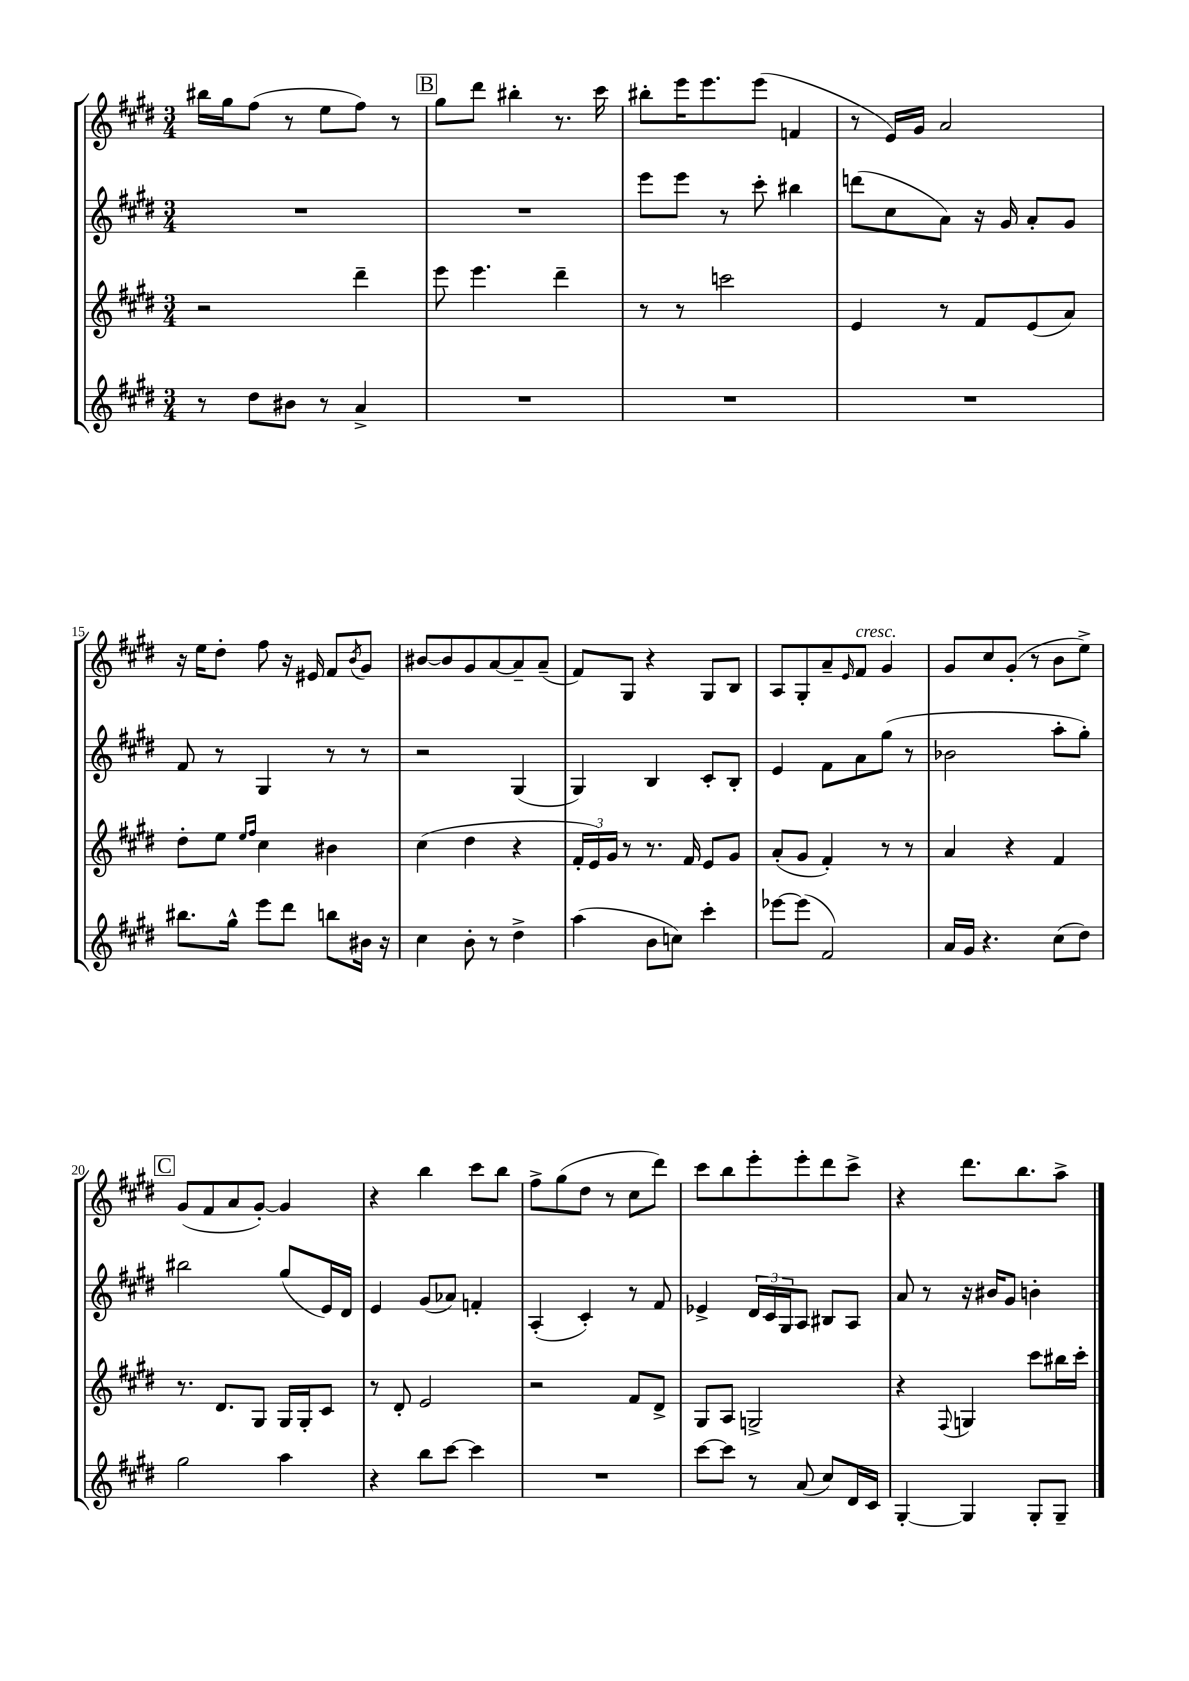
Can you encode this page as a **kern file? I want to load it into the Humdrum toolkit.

**kern	**kern	**kern	**kern
*part4	*part3	*part2	*part1
*staff4	*staff3	*staff2	*staff1
*clefG2	*clefG2	*clefG2	*clefG2
*k[f#c#g#d#]	*k[f#c#g#d#]	*k[f#c#g#d#]	*k[f#c#g#d#]
*M3/4	*M3/4	*M3/4	*M3/4
=11	=11	=11	=11
8r	2r	2.r	16bb#X\LL
.	.	.	16gg#\J
8dd#\L	.	.	(8ff#\J
8b#X\J	.	.	8r
8r	.	.	8ee\L
4a^/	4ddd#~\	.	8ff#\J)
.	.	.	8r
!!LO:REH:place=s1:t=B
=12	=12	=12	=12
2.r	8eee\	2.r	8gg#\L
.	4.eee\	.	8ddd#\J
.	.	.	4bb#X'\
.	4ddd#~\	.	8.r
.	.	.	16ccc#\
=13	=13	=13	=13
2.r	8r	8eee\L	8bb#X'\L
.	8r	8eee\J	16eee\K
.	.	.	8.eee\
.	2cccn\	8r	.
.	.	8ccc#'\	(8eee\J
.	.	4bb#X\	4fn/
=14	=14	=14	=14
2.r	4e/	(8dddn\L	8r
.	.	8cc#\	16e/LL)
.	.	.	16g#/JJ
.	8r	8a\J)	2a/
.	8f#/L	16r	.
.	.	16g#/	.
.	(8e/	8a'/L	.
.	8a/J)	8g#/J	.
!!LO:LB:g=z
=15	=15	=15	=15
8.bb#X\L	8dd#'\L	8f#/	16r
.	.	.	16ee\KL
.	8ee\J	8r	8dd#'\J
16gg#^^\Jk	.	.	.
.	16qqee/LL	.	.
.	16qqff#/JJ	.	.
8eee\L	4cc#\	4G#/	8ff#\
8ddd#\J	.	.	16r
.	.	.	16e#X/
8bbn\L	4b#X\	8r	8f#/L
.	.	.	8qb/
16b#X\Jk	.	8r	8g#/J
16r	.	.	.
=16	=16	=16	=16
4cc#\	(4cc#\	2r	[8b#X/L
.	.	.	8b#/]
8b'\	4dd#\	.	8g#/
8r	.	.	[8a/
4dd#^\	4r	(4G#/	8a~/]
.	.	.	(8a~/J
=17	=17	=17	=17
(4aa\	24f#'/LL	4G#/)	8f#/L)
.	24e/)	.	.
.	24g#/JJ	.	.
.	8r	.	8G#/J
8b\L	8.r	4B/	4r
8ccn\J)	.	.	.
.	16f#/	.	.
4ccc#'\	8e/L	8c#'/L	8G#/L
.	8g#/J	8B'/J	8B/J
=18	=18	=18	=18
[8eee-X\L	(8a'/L	4e/	8A/L
(8eee-\J]	8g#/J	.	8G#'/
2f#/)	4f#'/)	8f#\L	8a~/
.	.	.	16qqe/
!	!	!	!LO:TX:a:i:t=cresc.
.	.	8a\	8f#/J
.	8r	(8gg#\J	4g#/
.	8r	8r	.
=19	=19	=19	=19
16a/LL	4a/	2b-X\	8g#/L
16g#/JJ	.	.	.
4.r	.	.	8cc#/
.	4r	.	(8g#'/J
.	.	.	8r
(8cc#\L	4f#/	8aa'\L	8b\L
8dd#\J)	.	8gg#'\J)	8ee^\J)
!!LO:LB:g=z
!!LO:REH:place=s1:t=C
=20	=20	=20	=20
2gg#\	8.r	2bb#X\	(8g#/L
.	.	.	8f#/
.	8.d#/L	.	.
.	.	.	8a/
.	8G#/J	.	[8g#'/J)
4aa\	16G#/LL	(8gg#/L	4g#/]
.	16G#'/J	.	.
.	8c#/J	16e/L)	.
.	.	16d#/JJ	.
=21	=21	=21	=21
4r	8r	4e/	4r
.	8d#'/	.	.
8bb\L	2e/	(8g#/L	4bb\
[8ccc#\J	.	8a-X/J)	.
4ccc#\]	.	4fn'/	8ccc#\L
.	.	.	8bb\J
=22	=22	=22	=22
2.r	2r	(4A'/	8ff#^\L
.	.	.	(8gg#\
.	.	4c#'/)	8dd#\J
.	.	.	8r
.	8f#/L	8r	8cc#\L
.	8d#^/J	8f#/	8ddd#\J)
=23	=23	=23	=23
[8ccc#\L	8G#/L	4e-X^/	8ccc#\L
8ccc#\J]	8A/J	.	8bb\
8r	2Gn^/	24d#/LL	8eee'\
.	.	24c#/	.
.	.	24G#/J	.
(8a/	.	8A/J	8eee'\
8cc#/L)	.	8B#X/L	8ddd#\
16d#/L	.	8A/J	8ccc#^\J
16c#/JJ	.	.	.
=24	=24	=24	=24
[4G#'/	4r	8a/	4r
.	.	8r	.
.	8qqF#/	.	.
4G#/]	4Gn/	16r	8.ddd#\L
.	.	16b#X/KL	.
.	.	8g#/J	.
.	.	.	8.bb\
8G#'/L	8ccc#\L	4bn'\	.
8G#~/J	16bb#X\L	.	8aa^\J
.	16ccc#'\JJ	.	.
==	==	==	==
*-	*-	*-	*-
